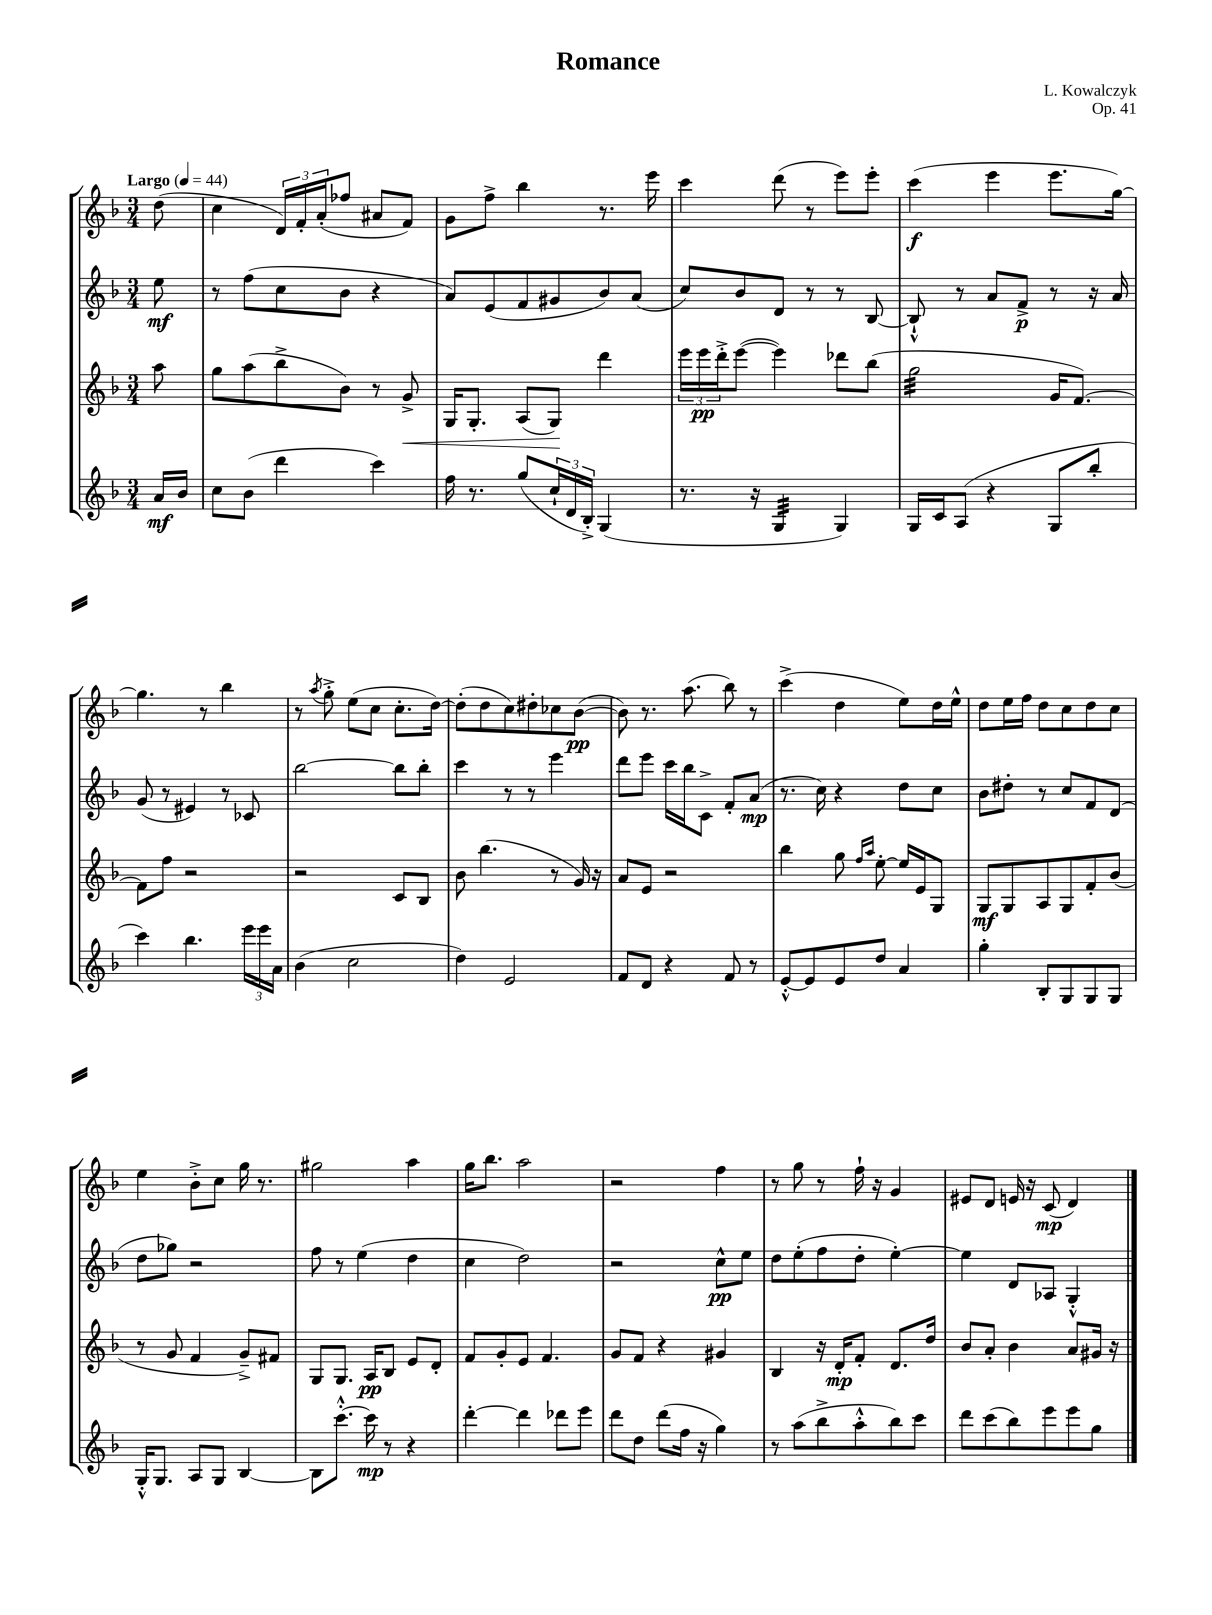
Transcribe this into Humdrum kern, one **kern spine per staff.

**kern	**dynam	**kern	**dynam	**kern	**dynam	**kern	**dynam
*part4	*part4	*part3	*part3	*part2	*part2	*part1	*part1
*staff4	*staff4	*staff3	*staff3	*staff2	*staff2	*staff1	*staff1
*clefG2	*	*clefG2	*	*clefG2	*	*clefG2	*
*k[b-]	*	*k[b-]	*	*k[b-]	*	*k[b-]	*
*M3/4	*	*M3/4	*	*M3/4	*	*M3/4	*
*MM44	*	*MM44	*	*MM44	*	*MM44	*
=	=	=	=	=	=	=	=
!	!	!	!	!	!	!LO:TX:a:B:t=Largo	!
16a/LL	mf	8aa\	.	8ee\	mf	(8dd\	.
16b-/JJ	.	.	.	.	.	.	.
=1	=1	=1	=1	=1	=1	=1	=1
8cc\L	.	8gg\L	.	8r	.	4cc\	.
(8b-\J	.	(8aa\	.	(8ff\L	.	.	.
4ddd\	.	8bb-^\	.	8cc\	.	24d/LL)	.
.	.	.	.	.	.	24f'/	.
.	.	.	.	.	.	(24a'/J	.
.	.	8b-\J)	.	8b-\J	.	8ff-X/J	.
4ccc\)	.	8r	.	4r	.	8a#X/L	.
!	!	!	!LO:HP:b	!	!	!	!
.	.	8g^/	<	.	.	8f/J)	.
=2	=2	=2	=2	=2	=2	=2	=2
16ff\	.	16G/KL	.	8a/L)	.	8g\L	.
8.r	.	8.G'/J	.	.	.	.	.
.	.	.	.	(8e/	.	8ff^\J	.
(8gg/L	.	(8A/L	.	8f/	.	4bb-\	.
24cc`/L	.	8G/J)	.	8g#X/	.	.	.
24d/	.	.	.	.	.	.	.
24B-'^/JJ)	.	.	.	.	.	.	.
(4G/	.	4ddd\	[	8b-/)	.	8.r	.
.	.	.	.	(8a/J	.	.	.
.	.	.	.	.	.	16eee\	.
=3	=3	=3	=3	=3	=3	=3	=3
8.r	.	24eee\LL	.	8cc/L)	.	4ccc\	.
.	.	24eee\	pp	.	.	.	.
.	.	24ddd'^\J	.	.	.	.	.
.	.	([8eee\J	.	8b-/	.	.	.
16r	.	.	.	.	.	.	.
*tremolo	*	*	*	*	*	*	*
32G/LLL	.	4eee\])	.	8d/J	.	(8ddd\	.
32G/	.	.	.	.	.	.	.
32G/	.	.	.	.	.	.	.
32G/	.	.	.	.	.	.	.
32G/	.	.	.	8r	.	8r	.
32G/	.	.	.	.	.	.	.
32G/	.	.	.	.	.	.	.
32G/JJJ	.	.	.	.	.	.	.
*Xtremolo	*	*	*	*	*	*	*
4G/)	.	8ddd-X\L	.	8r	.	8eee\L)	.
.	.	(8bb-\J	.	[8B-/	.	8eee'\J	.
=4	=4	=4	=4	=4	=4	=4	=4
*	*	*tremolo	*	*	*	*	*
16G/LL	.	32gg\LLL	.	8B-`^^/]	.	(4ccc\	f
.	.	32gg\	.	.	.	.	.
16c/J	.	32gg\	.	.	.	.	.
.	.	32gg\	.	.	.	.	.
(8A/J	.	32gg\	.	8r	.	.	.
.	.	32gg\	.	.	.	.	.
.	.	32gg\	.	.	.	.	.
.	.	32gg\	.	.	.	.	.
4r	.	32gg\	.	8a/L	.	4eee\	.
.	.	32gg\	.	.	.	.	.
.	.	32gg\	.	.	.	.	.
.	.	32gg\	.	.	.	.	.
.	.	32gg\	.	8f^/J	p	.	.
.	.	32gg\	.	.	.	.	.
.	.	32gg\	.	.	.	.	.
.	.	32gg\JJJ	.	.	.	.	.
*	*	*Xtremolo	*	*	*	*	*
8G/L	.	16g/KL	.	8r	.	8.eee\L	.
.	.	[8.f/J)	.	.	.	.	.
8bb-'/J	.	.	.	16r	.	.	.
.	.	.	.	16a/	.	[16gg\Jk)	.
!!LO:LB:g=z
=5	=5	=5	=5	=5	=5	=5	=5
4ccc\)	.	8f\L]	.	(8g/	.	4.gg\]	.
.	.	8ff\J	.	8r	.	.	.
4.bb-\	.	2r	.	4e#X/)	.	.	.
.	.	.	.	.	.	8r	.
.	.	.	.	8r	.	4bb-\	.
24eee\LL	.	.	.	8c-X/	.	.	.
24eee\	.	.	.	.	.	.	.
24a\JJ	.	.	.	.	.	.	.
=6	=6	=6	=6	=6	=6	=6	=6
(4b-\	.	2r	.	[2bb-\	.	8r	.
.	.	.	.	.	.	8qaa/	.
.	.	.	.	.	.	8gg'^\	.
2cc\	.	.	.	.	.	(8ee\L	.
.	.	.	.	.	.	8cc\J	.
.	.	8c/L	.	8bb-\L]	.	8.cc'\L	.
.	.	8B-/J	.	8bb-'\J	.	.	.
.	.	.	.	.	.	[16dd\Jk)	.
=7	=7	=7	=7	=7	=7	=7	=7
4dd\)	.	8b-\	.	4ccc\	.	(8dd'\L]	.
.	.	(4.bb-\	.	.	.	8dd\	.
2e/	.	.	.	8r	.	8cc\)	.
.	.	.	.	8r	.	8dd#X'\	.
.	.	8r	.	4eee\	.	8cc-X\	.
.	.	16g/)	.	.	.	([8b-\J	pp
.	.	16r	.	.	.	.	.
=8	=8	=8	=8	=8	=8	=8	=8
8f/L	.	8a/L	.	8ddd\L	.	8b-\])	.
8d/J	.	8e/J	.	8eee\J	.	8.r	.
4r	.	2r	.	16ccc\LL	.	.	.
.	.	.	.	16bb-\J	.	(8.aa\	.
.	.	.	.	8c^\J	.	.	.
8f/	.	.	.	8f'/L	.	8bb-\)	.
8r	.	.	.	(8a/J	mp	8r	.
=9	=9	=9	=9	=9	=9	=9	=9
[8e'^^/L	.	4bb-\	.	8.r	.	(4ccc^\	.
8e/]	.	.	.	.	.	.	.
.	.	.	.	16cc\)	.	.	.
8e/	.	8gg\	.	4r	.	4dd\	.
.	.	16qqff/LL	.	.	.	.	.
.	.	16qqaa/JJ	.	.	.	.	.
8dd/J	.	[8ee'\	.	.	.	.	.
4a/	.	16ee/LL]	.	8dd\L	.	8ee\L)	.
.	.	16e/J	.	.	.	.	.
.	.	8G/J	.	8cc\J	.	16dd\L	.
.	.	.	.	.	.	16ee^^\JJ	.
=10	=10	=10	=10	=10	=10	=10	=10
4gg'\	.	8G/L	mf	8b-\L	.	8dd\L	.
.	.	8G/	.	8dd#X'\J	.	16ee\L	.
.	.	.	.	.	.	16ff\JJ	.
8B-'/L	.	8A/	.	8r	.	8dd\L	.
8G/	.	8G/	.	8cc/L	.	8cc\	.
8G/	.	8f'/	.	8f/	.	8dd\	.
8G/J	.	(8b-/J	.	(8d/J	.	8cc\J	.
!!LO:LB:g=z
=11	=11	=11	=11	=11	=11	=11	=11
16G'^^/KL	.	8r	.	8dd\L	.	4ee\	.
8.G/J	.	.	.	.	.	.	.
.	.	8g/	.	8gg-X\J)	.	.	.
8A/L	.	4f/	.	2r	.	8b-'^\L	.
8G/J	.	.	.	.	.	8cc\J	.
[4B-/	.	8g~^/L)	.	.	.	16gg\	.
.	.	.	.	.	.	8.r	.
.	.	8f#X/J	.	.	.	.	.
=12	=12	=12	=12	=12	=12	=12	=12
8B-\L]	.	8G/L	.	8ff\	.	2gg#X\	.
[8.ccc'^^\J	.	8.G/J	.	8r	.	.	.
.	.	.	.	(4ee\	.	.	.
16ccc\]	mp	16A/KL	pp	.	.	.	.
8r	.	8B-/J	.	.	.	.	.
4r	.	8e/L	.	4dd\	.	4aa\	.
.	.	8d'/J	.	.	.	.	.
=13	=13	=13	=13	=13	=13	=13	=13
[4ddd'\	.	8f/L	.	4cc\	.	16gg\KL	.
.	.	.	.	.	.	8.bb-\J	.
.	.	8g'/	.	.	.	.	.
4ddd\]	.	8e/J	.	2dd\)	.	2aa\	.
.	.	4.f/	.	.	.	.	.
8ddd-X\L	.	.	.	.	.	.	.
8eee\J	.	.	.	.	.	.	.
=14	=14	=14	=14	=14	=14	=14	=14
8ddd\L	.	8g/L	.	2r	.	2r	.
8dd\J	.	8f/J	.	.	.	.	.
(8ddd\L	.	4r	.	.	.	.	.
16ff\Jk	.	.	.	.	.	.	.
16r	.	.	.	.	.	.	.
4gg\)	.	4g#X/	.	8cc^^\L	pp	4ff\	.
.	.	.	.	8ee\J	.	.	.
=15	=15	=15	=15	=15	=15	=15	=15
8r	.	4B-/	.	8dd\L	.	8r	.
(8aa\L	.	.	.	(8ee'\	.	8gg\	.
8bb-^\	.	16r	.	8ff\	.	8r	.
.	.	16d'/KL	mp	.	.	.	.
8aa'^^\	.	8f'/J	.	8dd'\J	.	16ff`\	.
.	.	.	.	.	.	16r	.
8bb-\)	.	8.d/L	.	[4ee'\)	.	4g/	.
8ccc\J	.	.	.	.	.	.	.
.	.	16dd/Jk	.	.	.	.	.
=16	=16	=16	=16	=16	=16	=16	=16
8ddd\L	.	8b-/L	.	4ee\]	.	8e#X/L	.
(8ccc\	.	8a'/J	.	.	.	8d/J	.
8bb-\)	.	4b-\	.	8d/L	.	16en/	.
.	.	.	.	.	.	16r	.
8eee\	.	.	.	8A-X/J	.	(8c/	mp
8eee\	.	8a/L	.	4G'^^/	.	4d/)	.
8gg\J	.	16g#X/Jk	.	.	.	.	.
.	.	16r	.	.	.	.	.
==	==	==	==	==	==	==	==
*-	*-	*-	*-	*-	*-	*-	*-
